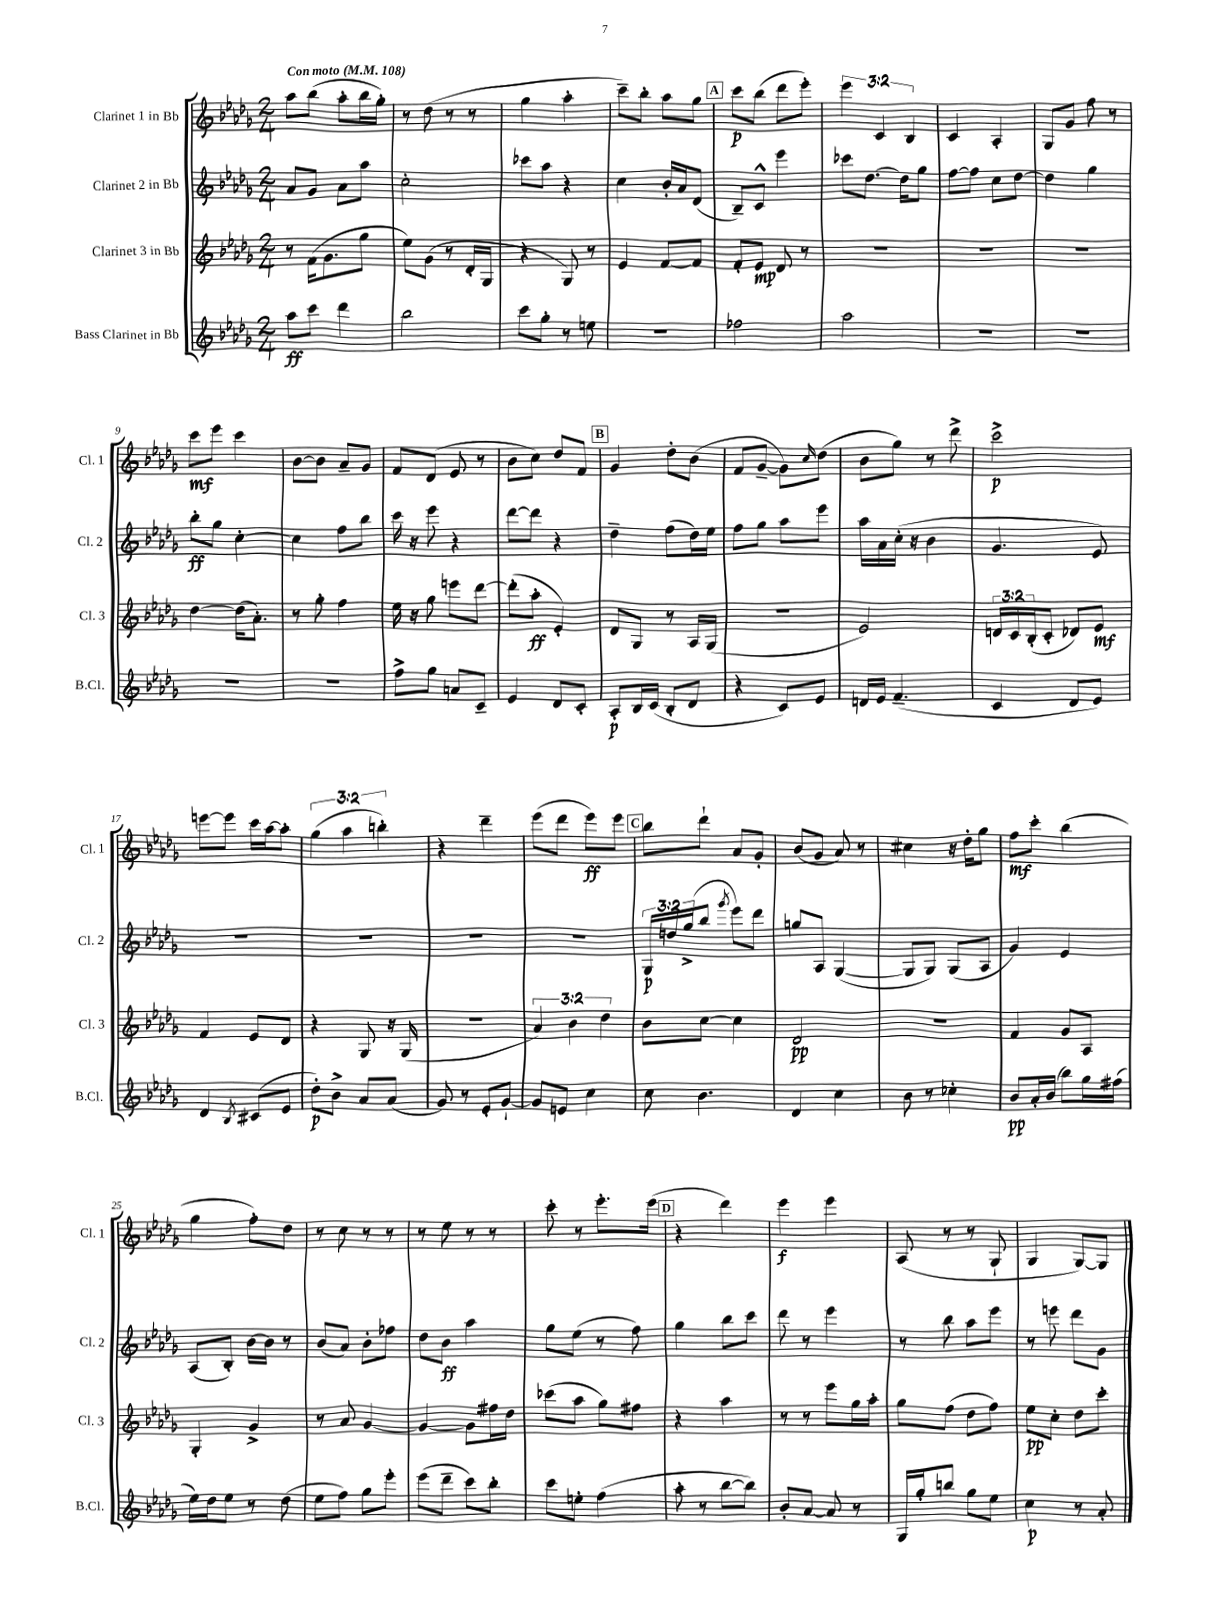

**kern	**kern	**kern	**kern
*staff4	*staff3	*staff2	*staff1
*clefG2	*clefG2	*clefG2	*clefG2
*k[b-e-a-d-g-]	*k[b-e-a-d-g-]	*k[b-e-a-d-g-]	*k[b-e-a-d-g-]
*M2/4	*M2/4	*M2/4	*M2/4
*MM108	*MM108	*MM108	*MM108
8aa-	8r	8a-	8aa-
8ccc	(16f	8g-	(8bb-
.	8.g-	.	.
4ddd-	.	8a-	8aa-'
.	8gg-	8aa-	16bb-
.	.	.	16gg-')
=	=	=	=
2bb-	8ee-)	2cc'	8r
.	(8g-	.	(8dd-
.	8r	.	8r
.	16d-'	.	8r
.	16G-	.	.
=	=	=	=
8ccc	4r	8ccc-	4gg-
8gg-'	.	8aa-	.
8r	8G-)	4r	4aa-'
8ee	8r	.	.
=	=	=	=
2r	4e-	4cc	8ccc~)
.	.	.	8bb-'
.	[8f	16b-'	8aa-
.	.	16a-	.
.	8f]	(8d-	8gg-
=	=	=	=
2ff-	8f'	8B-~)	8ccc
.	8e-	8c^^	(8bb-
.	8d-	4eee-	8ddd-
.	8r	.	8eee-')
=	=	=	=
2aa-	2r	8ccc-	6eee-
.	.	[8.dd-	.
.	.	.	6c
.	.	16dd-]	.
.	.	.	6B-
.	.	8gg-	.
=	=	=	=
2r	2r	[8ff	4c
.	.	8ff]	.
.	.	8cc	4A-'
.	.	[8dd-	.
=	=	=	=
2r	2r	4dd-]	8G-
.	.	.	8g-
.	.	4gg-	8ff
.	.	.	8r
=	=	=	=
2r	[4dd-	8bb-'	8ccc
.	.	8gg-	8eee-
.	(16dd-]	[4cc'	4ccc
.	8.a-')	.	.
=	=	=	=
2r	8r	4cc]	[8b-
.	8gg-'	.	8b-]
.	4ff	8ff	8a-~
.	.	8bb-	8g-
=	=	=	=
8ff^	16ee-	16ccc	8f
.	16r	16r	.
8gg-	8gg-	8eee-	(8d-
8a	8eee	4r	8e-
8c~	[8ddd-	.	8r
=	=	=	=
4e-	(8ddd-']	[8ddd-	8b-
.	8aa-'	8ddd-]	8cc)
8d-	4e-')	4r	8dd-
8c'	.	.	8f
=	=	=	=
8A-'	8d-	4dd-~	4g-
16B-	8G-	.	.
(16c	.	.	.
8B-'	8r	(8ff	8dd-'
8d-	16A-	16dd-)	(8b-
.	(16G-	16ee-	.
=	=	=	=
4r	2r	8ff	8f
.	.	8gg-	[8g-~
8c)	.	8aa-	8g-])
.	.	.	16qqcc
8e-	.	8eee-	(8dd-
=	=	=	=
16d	2e-)	16aa-	8b-
16e-	.	16a-	.
(4.f~	.	(16cc'	8gg-)
.	.	16r	.
.	.	4b-	8r
.	.	.	8ddd-^
=	=	=	=
4c	24d	4.g-	2ccc^
.	24c	.	.
.	(24B-'	.	.
.	8c'	.	.
8d-	8d-)	.	.
8e-)	8e-	8e-)	.
=	=	=	=
4d-	4f	2r	[8eee
.	.	.	8eee]
8qB-	.	.	.
(8c#	8e-	.	16ccc
.	.	.	[16aa-
8e-	8d-	.	8aa-']
=	=	=	=
8dd-')	4r	2r	(6gg-
8b-^	.	.	.
.	.	.	6aa-
8a-	8G-	.	.
.	.	.	6bb')
(8a-	16r	.	.
.	(16G-	.	.
=	=	=	=
8g-)	2r	2r	4r
8r	.	.	.
8e-'	.	.	4ddd-~
[8g-`	.	.	.
=	=	=	=
8g-]	6a-)	2r	(8eee-
8e	.	.	8ddd-
.	6b-	.	.
4cc	.	.	8eee-)
.	6dd-	.	.
.	.	.	8eee-
=	=	=	=
8cc	8b-	24G-	8bb-
.	.	24dd	.
.	.	(24gg-^	.
4.b-	[8cc	8bb-	8ddd-`
.	.	8qggg-	.
.	4cc]	8eee-)	8a-
.	.	8ddd-	8g-'
=	=	=	=
4d-	2d-	8gg	(8b-
.	.	8A-	8g-
4cc	.	([4G-	8a-)
.	.	.	8r
=	=	=	=
8b-	2r	8G-]	4cc#
8r	.	8G-)	.
4cc-'	.	(8G-	16r
.	.	.	16dd-'
.	.	8A-	8gg-
=	=	=	=
8b-	4f	4g-)	8ff
16a-'	.	.	8ccc'
(16b-	.	.	.
8bb-)	8g-	4e-	(4bb-
16gg-	8A-	.	.
(16ff#	.	.	.
=	=	=	=
16ee-)	4G-'	(8A-	4gg-
16dd-	.	.	.
8ee-	.	8B-')	.
8r	4g-^	[16b-	8ff')
.	.	16b-]	.
(8dd-	.	8r	8dd-
=	=	=	=
8ee-	8r	(8b-	8r
8ff)	8a-	8a-)	8cc
8gg-	[4g-	8b-'	8r
8eee-'	.	8ff-	8r
=	=	=	=
(8eee-	4g-_	8dd-	8r
8ddd-~	.	8b-	8ee-
8ccc)	8g-]	4aa-	8r
8bb-'	16ff#	.	8r
.	16dd-	.	.
=	=	=	=
8ccc	(8ccc-	8gg-	8ccc'
8ee'	8aa-	(8ee-	8r
(4ff	8gg-)	8r	8.eee-'
.	8ff#	8ff)	.
.	.	.	(16eee-
=	=	=	=
8aa-'	4r	4gg-	4r
8r	.	.	.
[8bb-	4aa-	8bb-	4ddd-)
8bb-])	.	8ccc	.
=	=	=	=
8b-'	8r	8ddd-	4eee-
[8a-	8r	8r	.
8a-]	8eee-	4eee-	4eee-
8r	16gg-	.	.
.	16aa-'	.	.
=	=	=	=
16G-	8gg-	8r	(8A-
16gg-'	.	.	.
8bb	(8ff	8bb-	8r
8gg-	8dd-	8aa-	8r
8ee-	8ff)	8eee-	8G-`
=	=	=	=
4cc	8ee-	8r	4G-
.	8cc'	8eee	.
8r	8dd-	8ddd-	[8G-)
8a-'	8ccc'	8g-	8G-]
==	==	==	==
*-	*-	*-	*-
